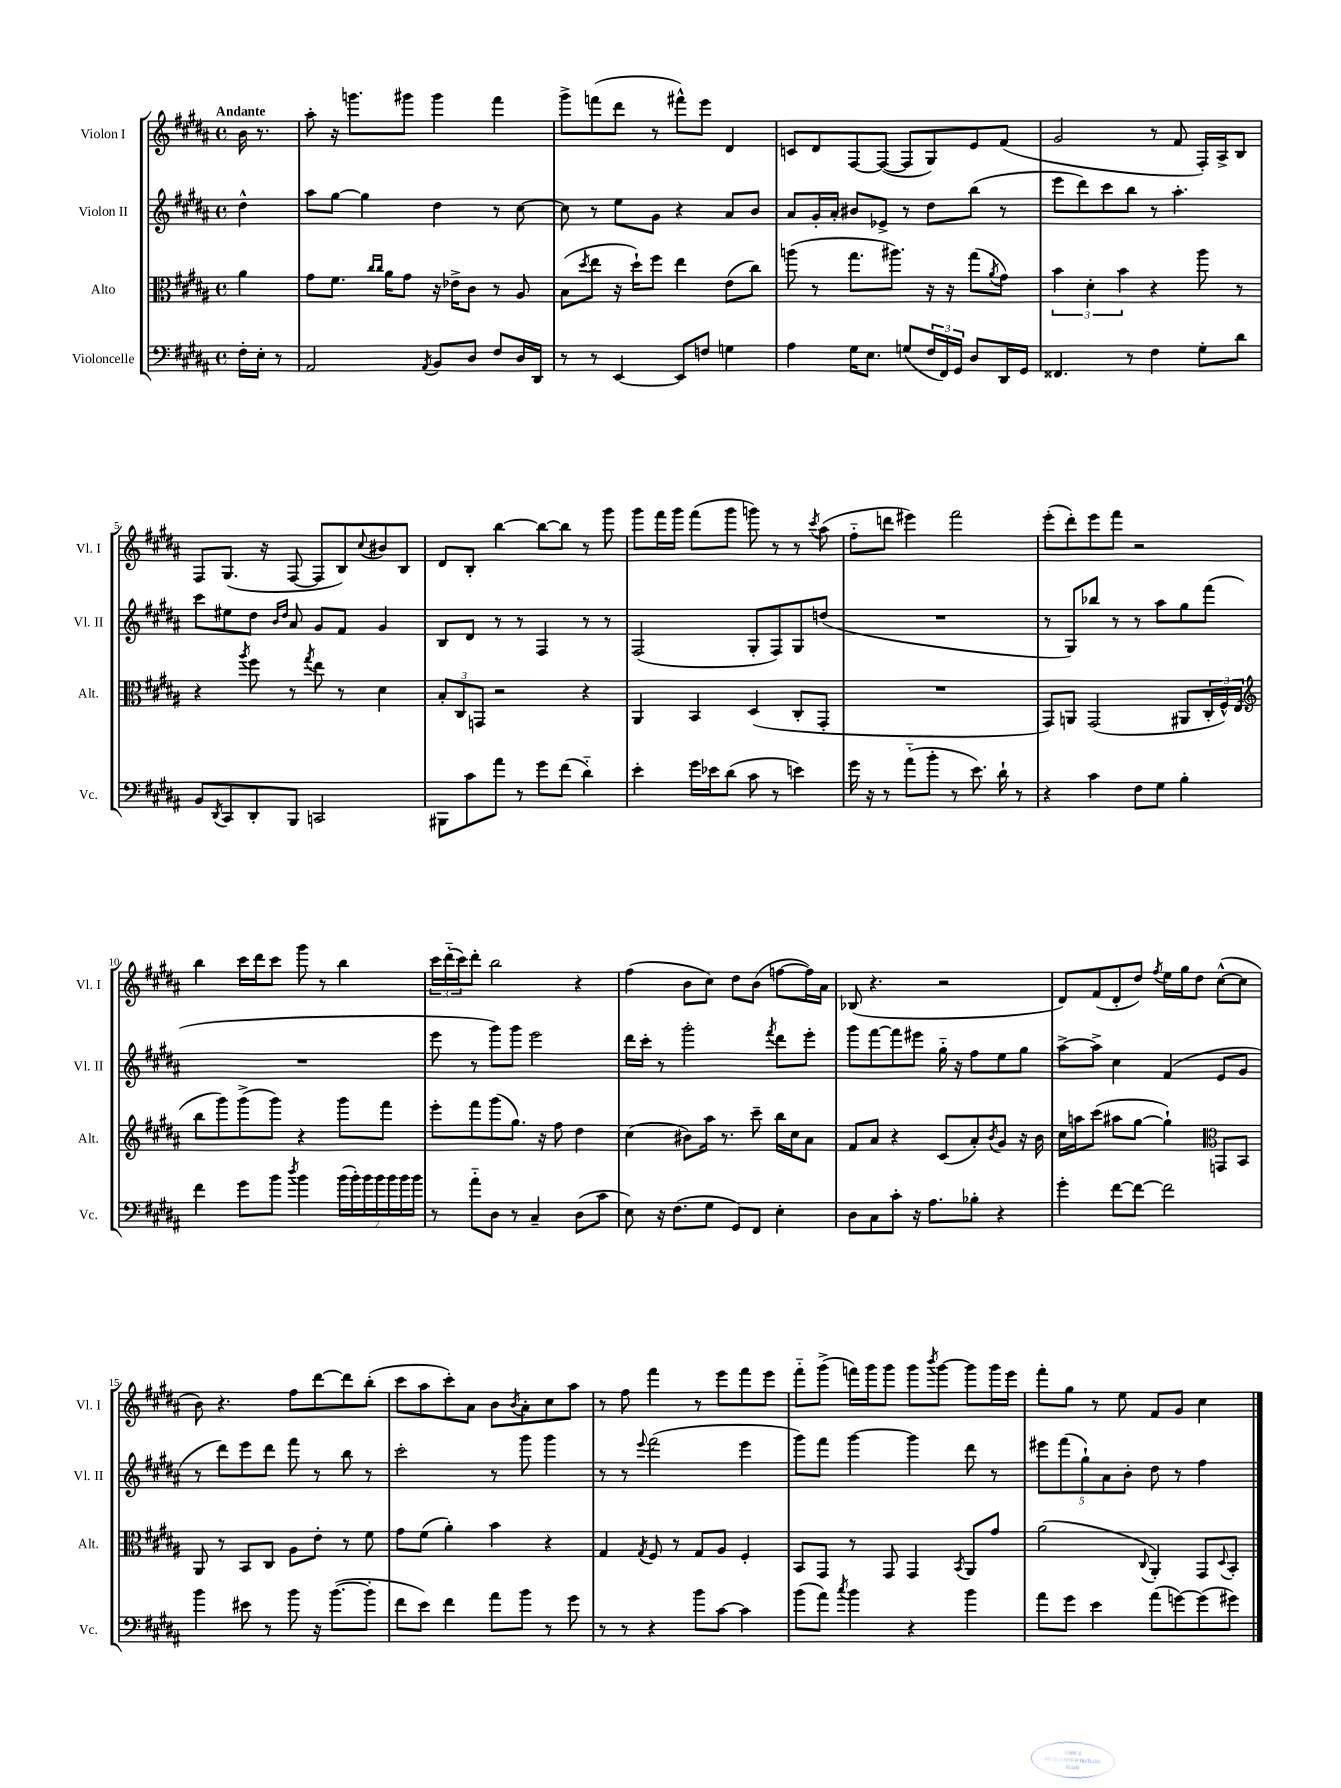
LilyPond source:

<<
\new StaffGroup <<
\new Staff = "s0" \with { instrumentName = "Violon I" shortInstrumentName = "Vl. I" } {
    \clef treble \key b \major \defaultTimeSignature \time 4/4 \partial 4 \tempo "Andante"
    b'16 r8. |
    ais''8-. r16 g'''8. gis'''8 gis'''4 fis'''4 |
    gis'''8-> f'''8( dis'''8 r8 fis'''8-^) e'''8 dis'4 |
    c'8 dis'8 fis8~ fis8~( fis8 gis8) e'8 fis'8( |
    gis'2 r8 fis'8 fis16-.) ais16-> b8 |
    fis8 gis8.( r16 fis8~ fis8 b8) \appoggiatura { cis''8 } bis'8 b8 |
    dis'8 b8-. b''4~ b''8~ b''8 r8 gis'''8 |
    gis'''8 fis'''16 gis'''16 fis'''8( gis'''8 g'''8) r8 r8 \acciaccatura { cis'''8 } ais''8( |
    fis''8-_ d'''8 eis'''4) fis'''2 |
    e'''8-.( dis'''8-.) e'''8 fis'''8 r2 |
    b''4 cis'''16 dis'''16 cis'''8 gis'''8 r8 b''4 |
    \tuplet 3/2 { cis'''16 dis'''16-_( cis'''16) } dis'''8-. b''2 r4 |
    fis''4( b'8 cis''8) dis''8 b'8( f''8~ f''16) ais'16 |
    bes8( r4. r2 |
    dis'8) fis'8( dis'8-. dis''8) \acciaccatura { fis''8 } e''16 gis''16 dis''8 cis''8~-^( cis''8 |
    b'8) r4. fis''8 dis'''8~ dis'''8 b''8-.( |
    cis'''8 ais''8 cis'''8-.) ais'8 b'8 \acciaccatura { b'8 } ais'8-. cis''8 ais''8 |
    r8 fis''8 fis'''4 r8 e'''8 fis'''8 e'''8 |
    fis'''8-_ gis'''8->( f'''16) gis'''16 gis'''8 gis'''8 \acciaccatura { b'''8 } gis'''8~ gis'''8 gis'''16 e'''16 |
    fis'''8-. gis''8 r8 e''8 fis'8 gis'8 cis''4 \bar "|." |
}
\new Staff = "s1" \with { instrumentName = "Violon II" shortInstrumentName = "Vl. II" } {
    \clef treble \key b \major \defaultTimeSignature \time 4/4 \partial 4
    dis''4-^ |
    ais''8 gis''8~ gis''4 dis''4 r8 cis''8~ |
    cis''8 r8 e''8 gis'8 r4 ais'8 b'8 |
    ais'8 gis'16-. ais'16-. bis'8 ees'8-> r8 dis''8 b''8( r8 |
    e'''8 dis'''8) cis'''8 b''8 r8 ais''4.-. |
    cis'''8 eis''8 dis''8 \grace { b'16 dis''16 } ais'8 gis'8 fis'8 gis'4 |
    b8 dis'8 r8 r8 fis4 r8 r8 |
    fis2( gis8-. fis8) gis8 d''8( |
    R1 |
    r8 gis8) bes''8 r8 r8 ais''8 gis''8 fis'''8( |
    R1 |
    e'''8 r8 gis'''8) gis'''8 e'''2 |
    dis'''16 cis'''16-. r8 gis'''2-. \acciaccatura { fis'''8 } dis'''8 e'''8-. |
    gis'''8 fis'''8~ fis'''8 eis'''8 gis''16-_ r16 fis''8 e''8 gis''8 |
    ais''8~-> ais''8-> cis''4 fis'4( e'8 gis'8 |
    r8 dis'''8) e'''8 dis'''8 fis'''8 r8 b''8 r8 |
    cis'''2-. r8 gis'''8 gis'''4 |
    r8 r8 \appoggiatura { e'''8 } fis'''2( e'''4 |
    gis'''8) fis'''8 gis'''4~ gis'''4 dis'''8 r8 |
    \tuplet 5/4 { eis'''8 fis'''8( gis''8-!) ais'8 b'8-. } dis''8 r8 fis''4 \bar "|." |
}
\new Staff = "s2" \with { instrumentName = "Alto" shortInstrumentName = "Alt." } {
    \clef alto \key b \major \defaultTimeSignature \time 4/4 \partial 4
    ais'4 |
    gis'8 fis'8. \grace { cis''16 cis''16 } ais'16 gis'8 r16 ees'16-> cis'8 r8 ais8 |
    b8( \acciaccatura { dis''8 } e''8 r16 dis''16-!) fis''8 e''4 e'8( cis''8) |
    a''8( r8 gis''8. ais''8.) r16 r16 gis''8( \acciaccatura { ais'8 } gis'8) |
    \tuplet 3/2 { b'4 dis'4-. b'4 } r4 ais''8 r8 |
    r4 \acciaccatura { ais''8 } fis''8 r8 \acciaccatura { gis''8 } e''8 r8 dis'4 |
    \tuplet 3/2 { b8-. cis8 g,8 } r2 r4 |
    ais,4 b,4 dis4( cis8-. gis,8-. |
    R1 |
    gis,8) a,8 gis,2( ais,8 \tuplet 3/2 { cis16-. fis16-^) e16( } |
    \clef treble b''8 gis'''8) gis'''8->( gis'''8) r4 gis'''8 fis'''8 |
    e'''8-. fis'''8 gis'''8( gis''8.) r16 fis''8 dis''4 |
    cis''4( bis'8) ais''16 r8. cis'''8-- b''16 cis''16 ais'8 |
    fis'8 ais'8 r4 cis'8( ais'8-.) \acciaccatura { b'8 } gis'8 r16 b'16 |
    cis''16 a''16 cis'''8( ais''8 gis''8~ gis''4-!) \clef alto g,8 b,8 |
    ais,8 r8 b,8 cis8 ais8 e'8-. r8 fis'8 |
    gis'8 fis'8( ais'4-.) b'4 r4 |
    gis4 \acciaccatura { gis8 } fis8 r8 gis8 ais8 fis4-. |
    b,8 gis,8 r8 gis,8 gis,4 \acciaccatura { b,8 } ais,8 gis'8 |
    ais'2( \appoggiatura { cis8 } ais,4-.) gis,8 \appoggiatura { dis8 } b,8-. \bar "|." |
}
\new Staff = "s3" \with { instrumentName = "Violoncelle" shortInstrumentName = "Vc." } {
    \clef bass \key b \major \defaultTimeSignature \time 4/4 \partial 4
    fis16-. e16-. r8 |
    ais,2 \acciaccatura { ais,8 } b,8 dis8 fis8 dis16 dis,16 |
    r8 r8 e,4~ e,8 f8 g4 |
    ais4 gis16 e8. g8( \tuplet 3/2 { fis16 fis,16) gis,16 } dis8 dis,16 gis,16 |
    fisis,4. r8 fis4 gis8-. dis'8 |
    b,8 \acciaccatura { dis,8 } cis,8 dis,8-. b,,8 c,2 |
    bis,,8 cis'8 ais'8 r8 gis'8 fis'8( dis'4-_) |
    e'4-. gis'16 ees'16 dis'8( cis'8 r8 e'4) |
    gis'16 r16 r8 ais'8-_( b'8-. r8 e'8.) dis'16-! r8 |
    r4 cis'4 fis8 gis8 b4-. |
    fis'4 gis'8 b'8 \acciaccatura { dis''8 } b'4 \tuplet 7/4 { b'16( b'16-.) b'16 b'16 b'16 b'16 b'16 } |
    r8 ais'8-_ dis8 r8 cis4-- dis8( cis'8 |
    e8) r16 fis8.( gis8 gis,8) fis,8 e4-. |
    dis8 cis8 cis'8-. r16 ais8. bes8-. r4 |
    gis'4-. fis'8~ fis'8~ fis'2 |
    b'4 eis'8 r8 b'8 r16 b'8.~( b'8-. |
    fis'8 e'8) fis'4 ais'8 b'8 r8 gis'8 |
    r8 r8 r4 b'8 cis'8~ cis'4 |
    b'8( ais'8) \acciaccatura { cis''8 } b'4 r4 b'4 |
    ais'8 gis'8 e'4 ais'8( g'8~) g'8( gis'8) \bar "|." |
}
>>
>>
